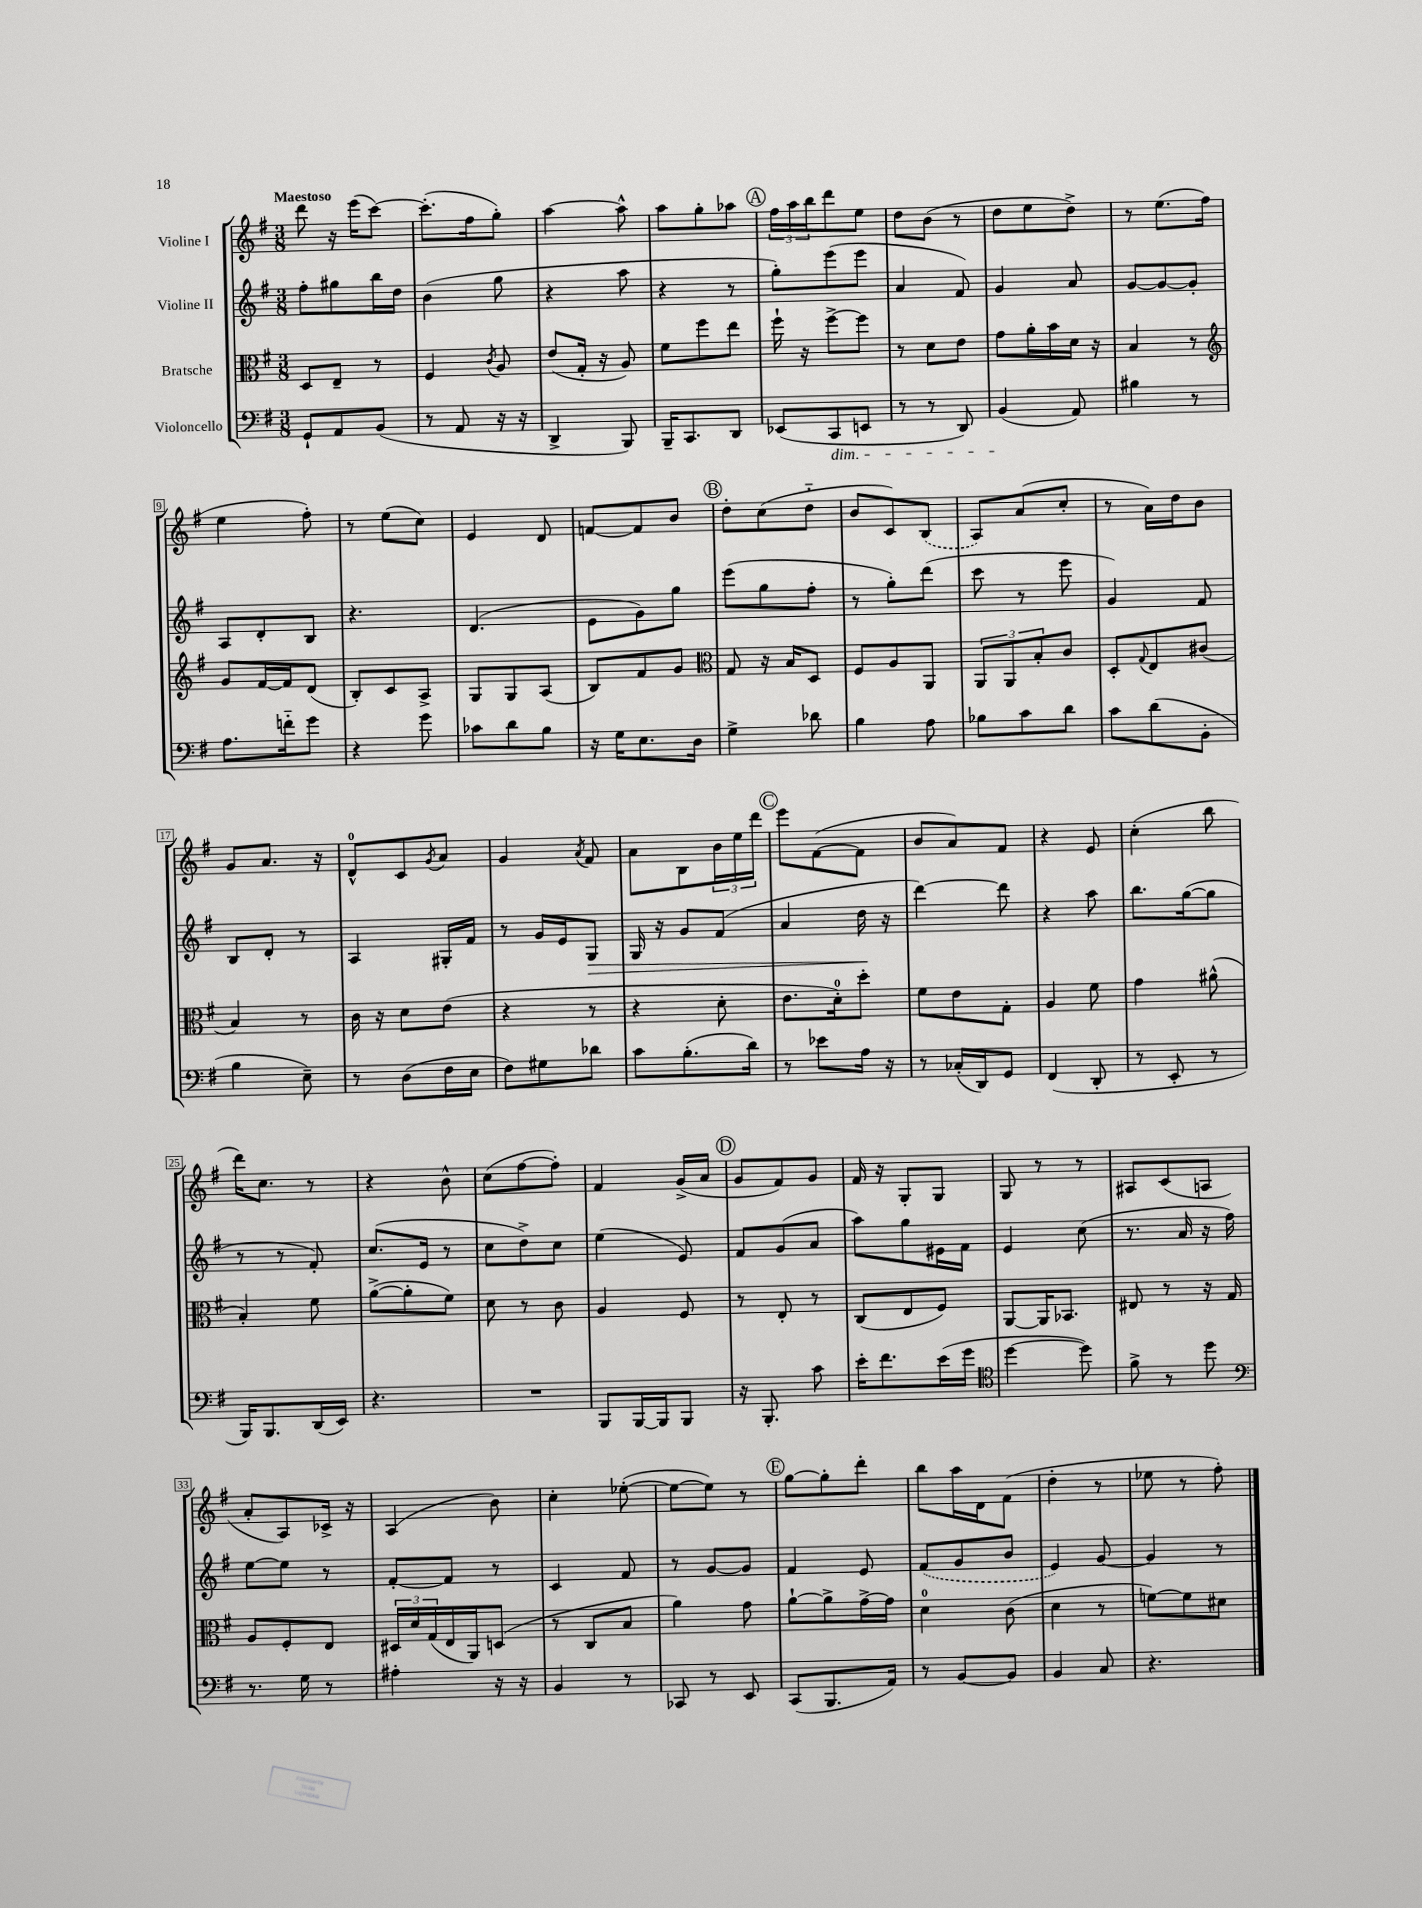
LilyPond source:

<<
\new StaffGroup <<
\new Staff = "s0" \with { instrumentName = "Violine I" } {
    \clef treble \key g \major \numericTimeSignature \time 3/8 \tempo "Maestoso"
    d'''8 r16 e'''16( c'''8~) |
    c'''8.-.( fis''16 g''8-.) |
    a''4~ a''8-^ |
    a''8 g''8-. aes''8 |
    \mark \markup { \circle "A" } \tuplet 3/2 { fis''16 a''16 b''16 } d'''8 e''8 |
    d''8 b'8( r8 |
    d''8 e''8 d''8->) |
    r8 e''8.( fis''16 |
    e''4 fis''8-.) |
    r8 e''8( c''8) |
    e'4 d'8 |
    f'8~ f'8 b'8 |
    \mark \markup { \circle "B" } d''8-. c''8( d''8-_ |
    b'8 c'8) \once \slurDashed b8( |
    a8) a'8( c''8-. |
    r8 a'16) d''16 b'8 |
    g'8 a'8. r16 |
    d'8-0-^ c'8 \acciaccatura { g'8 } a'8 |
    g'4 \acciaccatura { a'8 } fis'8 |
    a'8 b8 \tuplet 3/2 { b'16 e''16 d'''16 } |
    \mark \markup { \circle "C" } e'''8 fis'8~( fis'8 |
    b'8 a'8) fis'8 |
    r4 e'8 |
    c''4-.( b''8 |
    d'''16) c''8. r8 |
    r4 b'8-^ |
    c''8( fis''8~ fis''8-.) |
    fis'4 g'16->( a'16 |
    \mark \markup { \circle "D" } g'8 fis'8) g'8 |
    fis'16 r16 g8-. g8 |
    g8 r8 r8 |
    ais8 c'8( a8 |
    a'8-. a8) ces'16-> r16 |
    a4( b'8) |
    c''4-. ees''8~-.( |
    ees''8~ ees''8) r8 |
    \mark \markup { \circle "E" } g''8~ g''8-. d'''8-. |
    b''8 a''16 d'16 fis'8( |
    d''4-. r8 |
    ees''8 r8 fis''8-.) \bar "|." |
}
\new Staff = "s1" \with { instrumentName = "Violine II" } {
    \clef treble \key g \major \numericTimeSignature \time 3/8
    fis''8-. gis''8 b''16 d''16 |
    b'4( g''8 |
    r4 a''8 |
    r4 r8 |
    \mark \markup { \circle "A" } g''8-.) e'''8( e'''8 |
    a'4 fis'8) |
    g'4 a'8 |
    g'8~ g'8~ g'8-. |
    a8 d'8-. b8 |
    r4. |
    d'4.( |
    e'8 g'8) g''8 |
    \mark \markup { \circle "B" } e'''8( g''8 fis''8-. |
    r8 g''8-.) d'''8( |
    c'''8 r8 e'''8 |
    g'4) fis'8 |
    b8 d'8-. r8 |
    a4 gis16-. fis'16 |
    r8 g'16 e'16 g8\> |
    g16 r16 g'8 fis'8( |
    \mark \markup { \circle "C" } a'4 d''16\! r16 |
    d'''4~) d'''8 |
    r4 a''8 |
    b''8. g''16~( g''8 |
    r8 r8 fis'8-.) |
    c''8.( e'16 r8 |
    c''8 d''8->) c''8 |
    e''4( e'8) |
    \mark \markup { \circle "D" } fis'8 g'8( a'8 |
    a''8) g''8 eis'16 fis'16 |
    e'4 c''8( |
    r8. a'16 r16 fis''16) |
    e''8~ e''8 r8 |
    fis'8~-. fis'8 r8 |
    c'4 fis'8 |
    r8 g'8~ g'8 |
    \mark \markup { \circle "E" } fis'4 e'8 |
    \once \slurDashed fis'8( g'8 b'8 |
    e'4) g'8~ |
    g'4 r8 \bar "|." |
}
\new Staff = "s2" \with { instrumentName = "Bratsche" } {
    \clef alto \key g \major \numericTimeSignature \time 3/8
    d8 e8-- r8 |
    fis4 \acciaccatura { c'8 } a8 |
    e'8( g16-. r16 a8) |
    fis'8 fis''8 e''8 |
    \mark \markup { \circle "A" } fis''16-! r16 fis''8~-> fis''8 |
    r8 d'8 e'8 |
    g'8 a'16-. b'16 d'16 r16 |
    b4 r8 |
    \clef treble g'8 fis'16~ fis'16 d'8( |
    b8-.) c'8 a8-> |
    g8 g8 a8( |
    b8) fis'8 g'8 |
    \mark \markup { \circle "B" } \clef alto g8 r16 b16 d8 |
    fis8 a8 a,8 |
    \tuplet 3/2 { a,8 a,8 b8-. } c'8 |
    d8-. \appoggiatura { g8 } e8 cis'8( |
    b4) r8 |
    c'16 r16 d'8 e'8( |
    r4 r8 |
    r4 d'8-. |
    \mark \markup { \circle "C" } e'8. d'16-0-.) d''8-. |
    fis'8 e'8 g8-. |
    a4 fis'8 |
    g'4 ais'8-^( |
    b4-.) fis'8 |
    a'8~->( a'8-. fis'8) |
    d'8 r8 c'8 |
    a4 fis8 |
    \mark \markup { \circle "D" } r8 e8-. r8 |
    c8( e8 fis8) |
    a,8~ a,16 bes,8. |
    eis8 r8 r16 g16 |
    a8 fis8-. e8 |
    \tuplet 3/2 { dis16 d'16 g16( } e16 a,16) d8( |
    r8 c8 b8 |
    a'4) g'8 |
    \mark \markup { \circle "E" } a'8~-! a'8-> g'16~-> g'16 |
    d'4-0 c'8( |
    d'4 r8 |
    f'8~) f'8 dis'8 \bar "|." |
}
\new Staff = "s3" \with { instrumentName = "Violoncello" } {
    \clef bass \key g \major \numericTimeSignature \time 3/8
    g,8-! a,8 b,8( |
    r8 a,8 r16 r16 |
    d,4-> b,,8) |
    b,,16-- c,8. d,8 |
    \mark \markup { \circle "A" } ees,8( c,8\dim e,8 |
    r8 r8 d,8) |
    b,4\!( a,8) |
    bis4 r8 |
    a8. f'16-_ g'8 |
    r4 g'8 |
    ces'8 d'8 b8 |
    r16 g16 e8. d16 |
    \mark \markup { \circle "B" } g4-> des'8 |
    b4 a8 |
    bes8 c'8 d'8 |
    c'8 d'8( b,8-. |
    b4 e8--) |
    r8 d8( fis16 e16 |
    fis8) gis8 des'8 |
    c'8 b8.-.( d'16) |
    \mark \markup { \circle "C" } r8 ees'8 a16 r16 |
    r8 ces16-.( d,16) g,8 |
    fis,4( d,8-. |
    r8 e,8-. r8 |
    b,,16) b,,8. d,16( e,16) |
    r4. |
    R4. |
    b,,8 b,,16~ b,,16 b,,8 |
    \mark \markup { \circle "D" } r16 b,,8.-. c'8 |
    e'16-. fis'8. e'16( g'16 |
    \clef tenor d''4~ d''8) |
    fis'8-> r8 d''8 |
    \clef bass r8. g16 r8 |
    ais4-. r16 r16 |
    b,4 r8 |
    ces,8 r8 e,8 |
    \mark \markup { \circle "E" } c,8( b,,8. a,16) |
    r8 b,8~ b,8 |
    b,4 c8 |
    r4. \bar "|." |
}
>>
>>
\layout { \context { \Score \override BarNumber.stencil = #(make-stencil-boxer 0.1 0.3 ly:text-interface::print) } }
